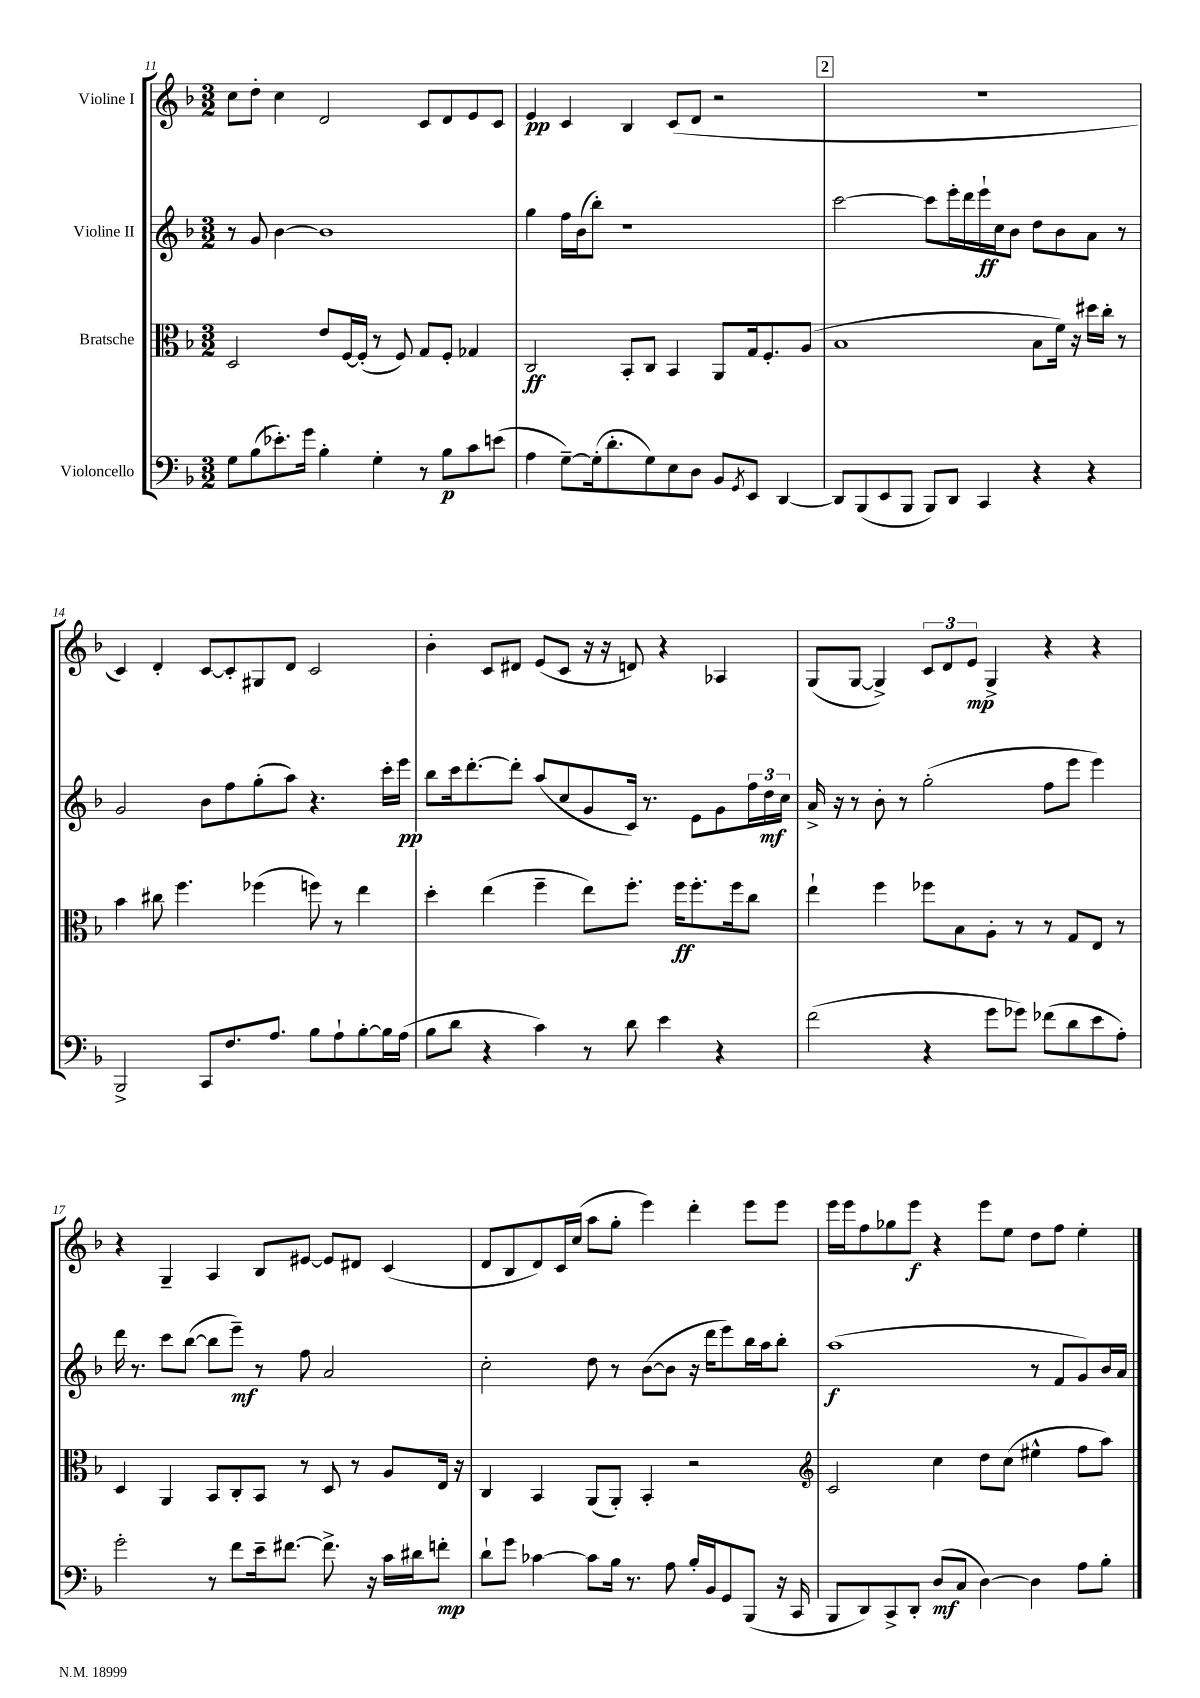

**kern	**kern	**kern	**kern
*staff4	*staff3	*staff2	*staff1
*clefF4	*clefC3	*clefG2	*clefG2
*k[b-]	*k[b-]	*k[b-]	*k[b-]
*M3/2	*M3/2	*M3/2	*M3/2
8G\L	2D/	8r	8cc\L
(8B-\	.	8g/	8dd'\J
8.e-'\)	.	[4b-\	4cc\
16g\Jk	.	.	.
4B-'\	8e/L	1b-]	2d/
.	[16F/L	.	.
.	(16F'/]JJ	.	.
4G'\	8r	.	.
.	8F/)	.	.
8r	8G/L	.	8c/L
8B-\L	8F'/J	.	8d/
8c\	4G-/	.	8e/
(8e\J	.	.	8c/J
=	=	=	=
4A\	2C/	4gg\	4e/
[8G~\L)	.	16ff\LL	4c/
.	.	(16b-\J	.
(16G'\]k	.	8bb-'\J)	.
8.d'\	.	.	.
.	8BB-'/L	1r	4B-/
8G\)	8C/J	.	.
8E\	4BB-/	.	(8c/L
8D\J	.	.	8d/J
8BB-/L	8AA/L	.	2r
8qGG/	.	.	.
8EE/J	16G/k	.	.
.	8.F'/	.	.
[4DD/	.	.	.
.	(8A/J	.	.
=	=	=	=
8DD/]L	1B-	[2ccc\	1.r
(8BBB-/	.	.	.
8EE/	.	.	.
8BBB-/J	.	.	.
8BBB-/L)	.	8ccc\]L	.
8DD/J	.	16eee'\L	.
.	.	16ddd\	.
4CC/	.	16eee`\	.
.	.	16cc\J	.
.	.	8b-\J	.
4r	8B-\L	8dd\L	.
.	16f\Jk)	8b-\	.
.	16r	.	.
4r	16dd#\LL	8a\J	.
.	16cc'\JJ	.	.
.	8r	8r	.
=	=	=	=
2BBB-^/	4b-\	2g/	4c/)
.	8cc#\	.	4d'/
.	4.ff\	.	.
8CC/L	.	8b-\L	[8c/L
8.F/	.	8ff\	8c'/]
.	(4ff-\	(8gg'\	8G#/
8.A/J	.	.	.
.	.	8aa\J)	8d/J
8B-\L	8ff\)	4.r	2c/
8A`\	8r	.	.
[8B-'\	4ee\	.	.
16B-\]L	.	16ccc'\LL	.
(16A\JJ	.	16eee\JJ	.
=	=	=	=
8B-\L	4dd'\	8bb-\L	4b-'\
8d\J	.	16ccc\k	.
.	.	[8.ddd'\	.
4r	(4ee\	.	8c/L
.	.	8ddd'\]J	8d#/J
4c\)	4ff~\	(8aa/L	(8e/L
.	.	8cc/	8c/J
8r	8ee\L)	8g/	16r
.	.	.	16r
8d\	8.ff'\J	16c/Jk)	8d/)
.	.	8.r	.
4e\	.	.	4r
.	16ff\LK	.	.
.	8.ff'\	8e\L	.
4r	.	8g\	4A-/
.	16ff\k	.	.
.	8cc\J	24ff\L	.
.	.	24dd\	.
.	.	24cc\JJ	.
=	=	=	=
(2f\	4ee`\	16a^/	(8G/L
.	.	16r	.
.	.	8r	[8G/J
.	4ff\	8b-'\	4G^/])
.	.	8r	.
4r	8ff-\L	(2gg'\	12c/L
.	.	.	12d/
.	8B-\	.	.
.	.	.	12e/J
8g\L	8A'\J	.	4G^/
8g-\J)	8r	.	.
(8f-\L	8r	8ff\L	4r
8d\	8G/L	8eee\J	.
8e\	8E/J	4eee\)	4r
8A'\J)	8r	.	.
=	=	=	=
2g'\	4D/	16ddd\	4r
.	.	8.r	.
.	4AA/	8ccc\L	4G~/
.	.	([8bb-\J	.
8r	8BB-/L	8bb-\]L	4A/
8f\L	8C'/	8eee~\J)	.
16e~\k	8BB-/J	8r	8B-/L
[8.f#\J	.	.	.
.	8r	8ff\	[8e#/J
8.f#^\]	8D/	2a/	8e#/]L
.	8r	.	8d#/J
16r	.	.	.
16c\LL	8A/L	.	(4c/
16d#\J	.	.	.
8f'\J	16E/Jk	.	.
.	16r	.	.
=	=	=	=
8d`\L	4C/	2cc'\	8d/L
8g\J	.	.	8B-/
[4c-\	4BB-/	.	8d/)
.	.	.	16c/L
.	.	.	(16cc/JJ
8c-\]L	(8AA/L	8dd\	8aa\L
16B-\Jk	8AA'/J)	8r	8gg'\J
8.r	.	.	.
.	4BB-'/	([8b-\L	4eee\)
8A\	.	8b-\]J	.
16B-'/LL	2r	16r	4ddd'\
16BB-/J	.	16ddd\LK	.
8GG/	.	8eee\)	.
(8BBB-/J	.	16bb-\L	8eee\L
.	.	16aa\J	.
16r	.	8bb-'\J	8eee\J
16CC/	.	.	.
=	=	=	=
*	*clefG2	*	*
8BBB-/L	2c/	(1aa	16eee\LL
.	.	.	16eee\J
8DD/)	.	.	8ff\
8CC^/	.	.	8gg-\
8DD'/J	.	.	8eee\J
(8D/L	4cc\	.	4r
8C/J	.	.	.
[4D\)	8dd\L	.	8eee\L
.	(8cc\J	.	8ee\J
4D\]	4ee#^^\	8r	8dd\L
.	.	8f/L	8ff\J
8A\L	8ff\L	8g/)	4ee'\
8B-'\J	8aa\J)	16b-/L	.
.	.	16a/JJ	.
==	==	==	==
*-	*-	*-	*-
